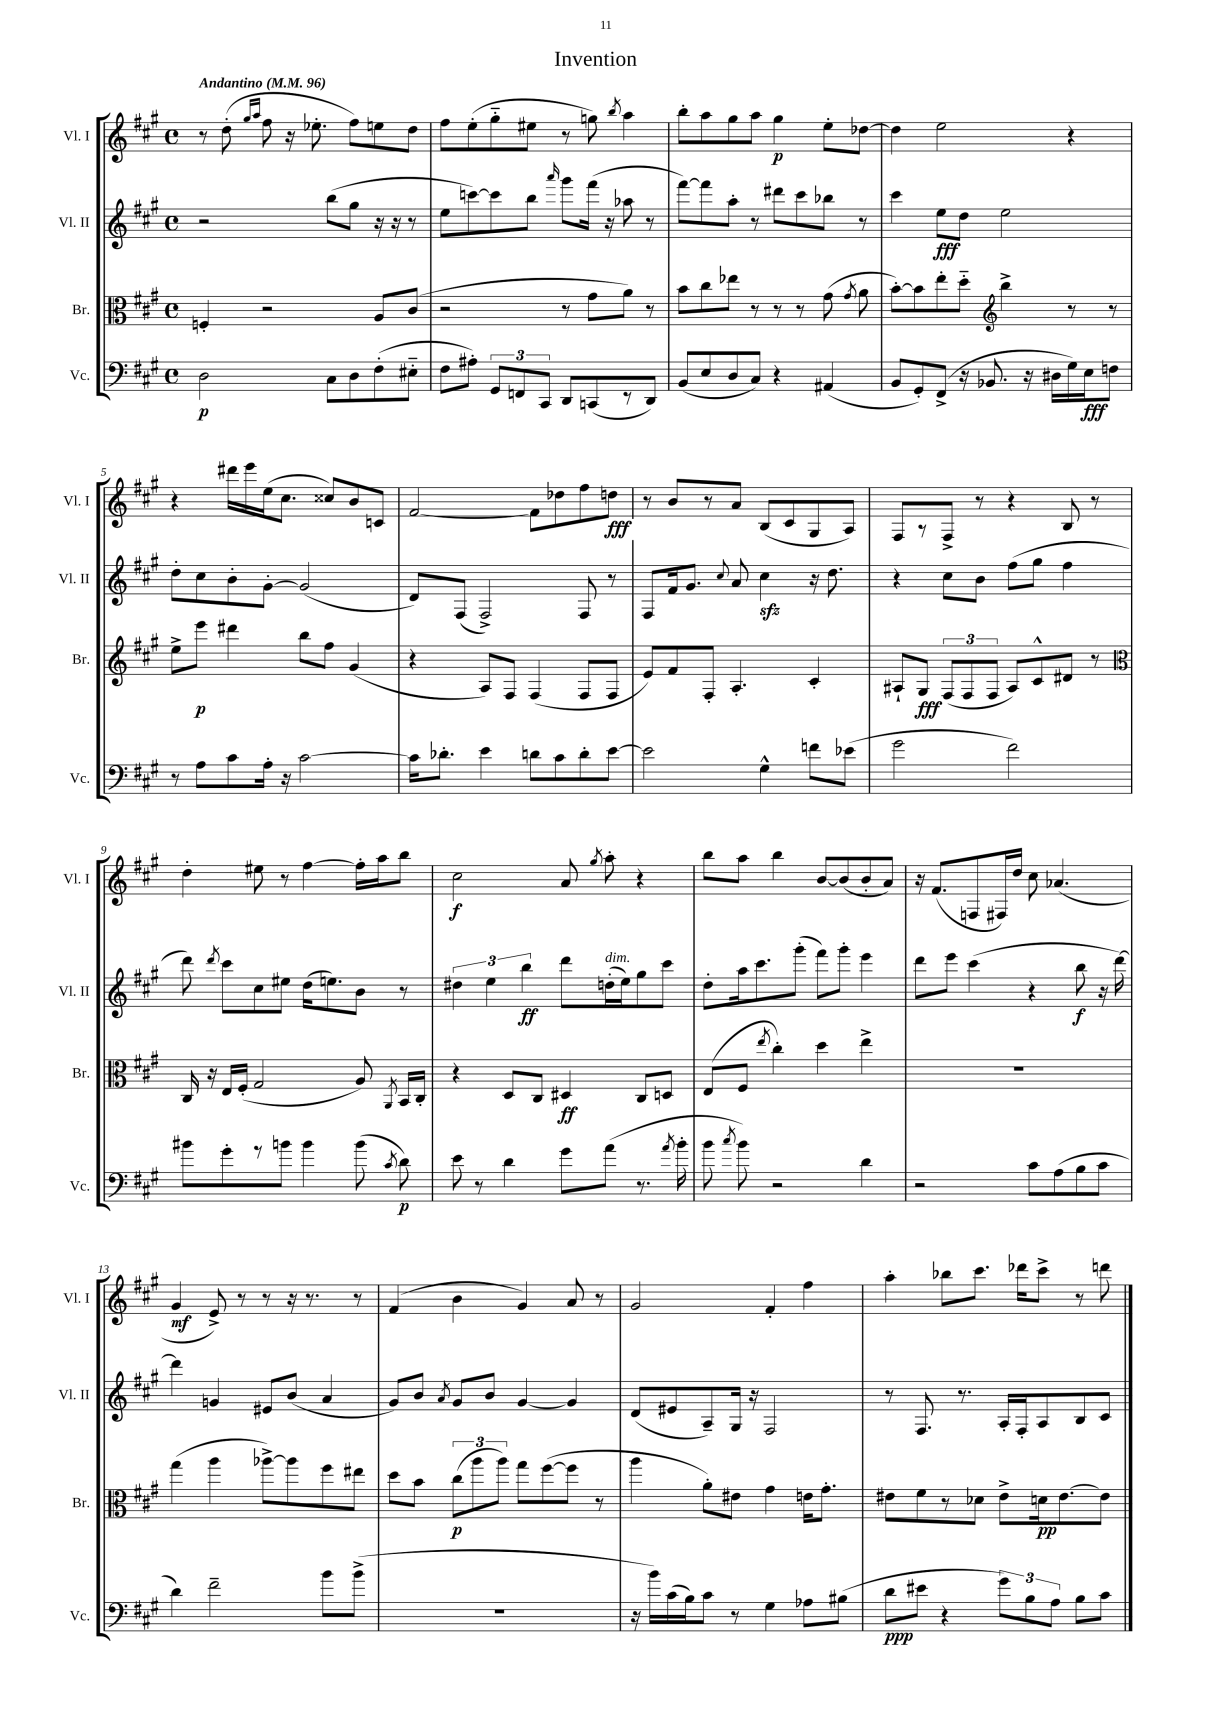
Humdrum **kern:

**kern	**kern	**kern	**kern
*staff4	*staff3	*staff2	*staff1
*clefF4	*clefC3	*clefG2	*clefG2
*k[f#c#g#]	*k[f#c#g#]	*k[f#c#g#]	*k[f#c#g#]
*M4/4	*M4/4	*M4/4	*M4/4
*met(c)	*met(c)	*met(c)	*met(c)
*MM96	*MM96	*MM96	*MM96
2D	4F'	2r	8r
.	.	.	(8dd'
.	.	.	16qqgg#
.	.	.	16qqaa
.	2r	.	8ff#
.	.	.	16r
.	.	.	8.ee-'
8C#	.	(8bb	.
8D	.	8gg#	8ff#)
(8F#'	8A	16r	8ee
.	.	16r	.
8E#'~	(8c#	8r	8dd
=	=	=	=
8F#	2r	8ee	8ff#
8A#')	.	[8ccc)	(8ee'
12GG#	.	8ccc]	8gg#'~
12FF	.	.	.
.	.	8bb	8ee#
12CC#	.	.	.
.	.	16qqaaa	.
8DD	8r	8ggg#	8r
(8CC	8g#	(16fff#	8gg)
.	.	16r	.
.	.	.	8qbb
8r	8a)	8aa-	4aa
8DD)	8r	8r	.
=	=	=	=
(8BB	8b	[8fff#)	8bb'
8E	8cc#	8fff#]	8aa
8D	8ee-	8aa'	8gg#
8C#)	8r	8r	8aa
4r	8r	8ddd#	4gg#
.	8r	8ccc#	.
(4AA#	(8g#	8bb-	8ee'
.	8qg#	.	.
.	8a	8r	[8dd-
=	=	=	=
8BB	[8b')	4ccc#	4dd-]
8GG#')	8b]	.	.
(8FF#^	8ee'	8ee	2ee
16r	8dd'~	8dd	.
8.BB-	.	.	.
*	*clefG2	*	*
.	4bb^	2ee	.
16r	.	.	.
16D#	.	.	.
16G#)	8r	.	4r
16E	.	.	.
8F	8r	.	.
=	=	=	=
8r	8ee^	8dd'	4r
8A	8eee	8cc#	.
8c#	4ddd#	8b'	16ddd#
.	.	.	16eee
16A'	.	[8g#'	(16ee
16r	.	.	8.cc#
[2c#	8bb	(2g#]	.
.	8ff#	.	8cc##)
.	(4g#	.	8b
.	.	.	8c
=	=	=	=
16c#]	4r	8d)	[2f#
8.d-'	.	.	.
.	.	(8F#	.
4e	8A)	2F#^)	.
.	8F#	.	.
8d	(4F#	.	8f#]
8c#	.	.	8dd-
8d'	8F#	8F#	8ff#
[8e	8F#	8r	8dd
=	=	=	=
2e]	8e)	8F#	8r
.	8f#	16f#	8b
.	.	8.g#	.
.	8F#'	.	8r
.	.	8qqcc#	.
.	4.A'	8a	8a
4G#^^	.	4cc#	(8B
.	.	.	8c#
8f	4c#'	16r	8G#
.	.	8.dd	.
(8e-	.	.	8A)
=	=	=	=
2g#	8A#`	4r	8F#
.	8G#	.	8r
.	(12F#	8cc#	8F#^
.	12F#	.	.
.	.	8b	8r
.	12F#	.	.
2f#)	8A#)	(8ff#	4r
.	8c#^^	8gg#	.
.	8d#	4ff#	8B
.	8r	.	8r
=	=	=	=
*	*clefC3	*	*
8b#	16C#	8ddd)	4dd'
.	16r	.	.
.	.	8qddd	.
8g#'	16E	8ccc#	.
.	(16F#'	.	.
8r	2G#	8cc#	8ee#
8b	.	8ee#	8r
4b	.	(16dd	[4ff#
.	.	8.ee)	.
(8b	8A)	8b	16ff#']
.	.	.	16aa
8qc#	8qAA	.	.
8d)	16BB	8r	8bb
.	16C#'	.	.
=	=	=	=
8e	4r	6dd#	2cc#
8r	.	.	.
.	.	6ee	.
4d	8D	.	.
.	.	6bb	.
.	8C#	.	.
8g#	4D#	8ddd	8a
.	.	.	8qgg#
(8a	.	(16dd'	8aa'
.	.	16ee)	.
8.r	8C#	8gg#	4r
.	8D	8ccc#	.
8qa	.	.	.
16b'	.	.	.
=	=	=	=
8b	(8E	8dd'	8bb
8qcc#	.	.	.
8b)	8F#	16aa	8aa
.	.	8.ccc#	.
.	8qee	.	.
2r	4cc#')	.	4bb
.	.	(8ggg#'	.
.	4dd	8fff#)	[8b
.	.	8ggg#'	(8b]
4d	4ee^	4eee	8b'
.	.	.	8a)
=	=	=	=
2r	1r	8ddd	16r
.	.	.	(8.f#
.	.	8eee	.
.	.	(4ccc#	8F
.	.	.	16F#)
.	.	.	16dd
8c#	.	4r	8cc#
(8A	.	.	(4.a-
8B	.	8bb	.
8c#	.	16r	.
.	.	[16ddd)	.
=	=	=	=
4d)	(4gg#	4ddd]	4g#
2f#~	4aa	4g	8e^)
.	.	.	8r
.	[8aa-^)	8e#	8r
.	8aa-]	(8b	16r
.	.	.	8.r
8b	8ff#	4a	.
(8b^	8ee#	.	8r
=	=	=	=
1r	8dd	8g#)	(4f#
.	8b	8b	.
.	.	8qa	.
.	(12cc#	8g#	4b
.	12aa	.	.
.	.	8b	.
.	12aa)	.	.
.	8gg#	[4g#	4g#)
.	([8ff#	.	.
.	8ff#]	4g#]	8a
.	8r	.	8r
=	=	=	=
16r	4aa	(8d	2g#
16b)	.	.	.
(16c#	.	8e#	.
16B)	.	.	.
8c#	8a')	8A~)	.
8r	8e#	16G#	.
.	.	16r	.
4G#	4g#	2F#	4f#'
8A-	16e	.	4ff#
.	8.g#'	.	.
(8B#	.	.	.
=	=	=	=
8d	8e#	8r	4aa'
8e#	8f#	8.F#	.
4r	8r	.	8bb-
.	.	8.r	.
.	8d-	.	8.ccc#
12g#)	8e#^	16A'	.
.	.	16F#'	16ddd-
12B	.	.	.
.	16d	8A	8ccc#^
12A	.	.	.
.	[8.e#	.	.
8B	.	8B	8r
8c#	8e#]	8c#	8ddd
==	==	==	==
*-	*-	*-	*-
